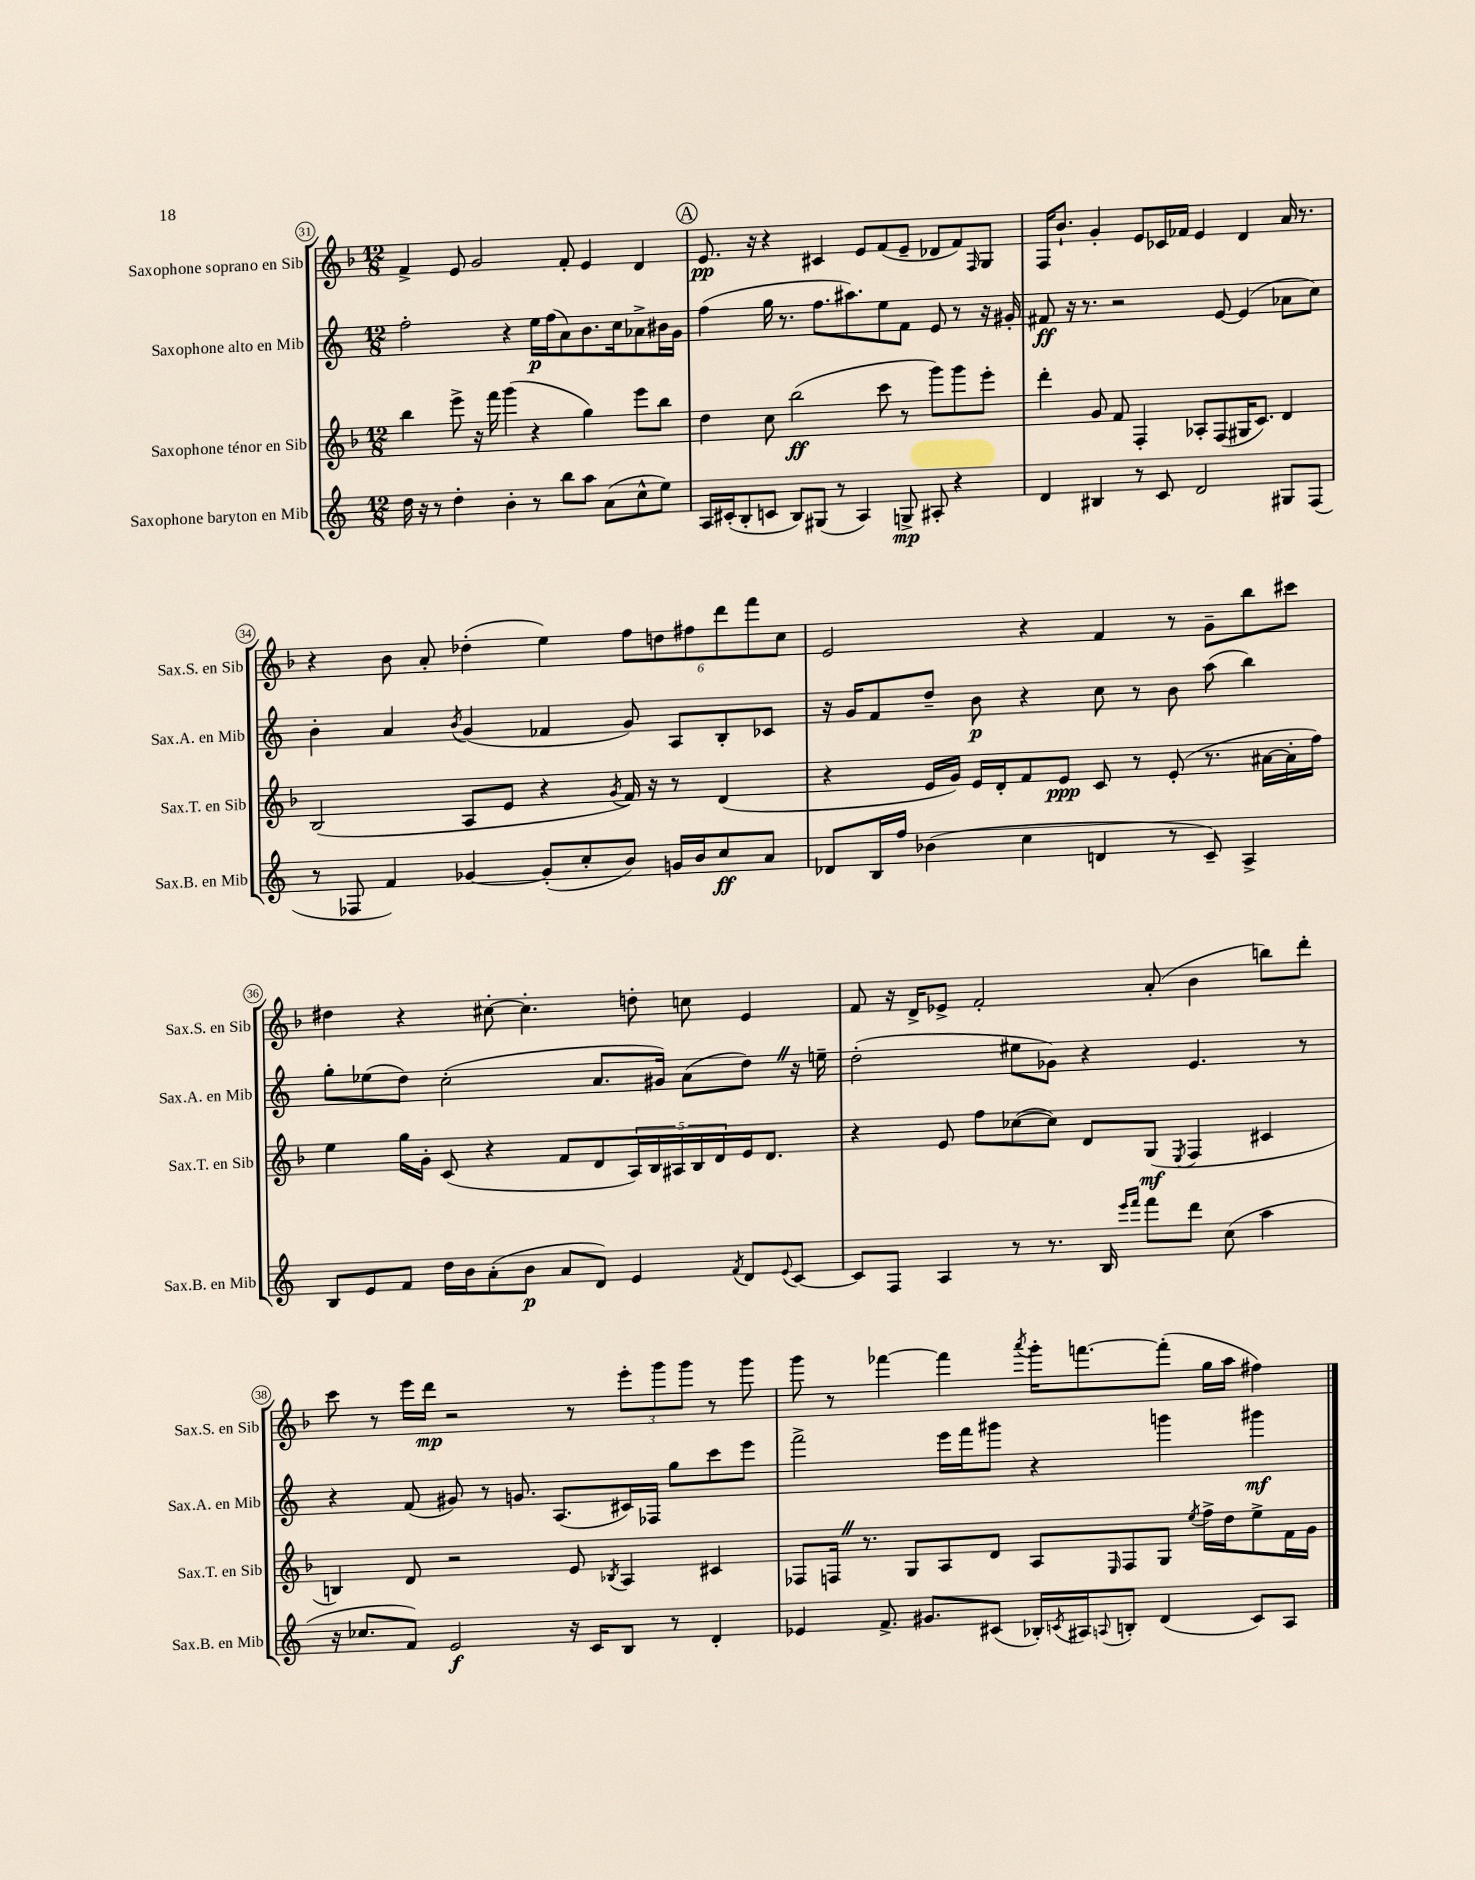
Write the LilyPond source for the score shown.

<<
\new StaffGroup <<
\new Staff = "s0" \with { instrumentName = "Saxophone soprano en Sib" shortInstrumentName = "Sax.S. en Sib" } {
    \clef treble \key f \major \numericTimeSignature \time 12/8
    f'4-> e'8 g'2 f'8-. e'4 d'4 |
    \mark \markup { \circle "A" } e'8.\pp r16 r4 cis'4 e'8 f'8( e'8-- des'8 f'8) \grace { f16 } g8 |
    f16 bes'8.-! g'4-. e'8 ces'16 fes'16 e'4 d'4 a'16 r8. |
    r4 bes'8 a'8-. des''4-.( e''4) \tuplet 6/4 { f''8 d''8 fis''8 d'''8 f'''8 c''8 } |
    e'2 r4 f'4 r8 g'8-- bes''8 cis'''8 |
    dis''4 r4 cis''8~-. cis''4.-. d''8-. c''8 e'4 |
    f'8 r16 d'16-> ees'8-> f'2-. a'8-.( bes'4 b''8) d'''8-. |
    c'''8 r8 e'''16 d'''16\mp r2 r8 \tuplet 3/2 { e'''8-. g'''8 g'''8 } r8 g'''8 |
    g'''8 r8 fes'''4~ fes'''4 \acciaccatura { a'''8 } g'''16-. f'''8.~ f'''8-.( g''16 a''16 fis''4) \bar "|." |
}
\new Staff = "s1" \with { instrumentName = "Saxophone alto en Mib" shortInstrumentName = "Sax.A. en Mib" } {
    \clef treble \key c \major \numericTimeSignature \time 12/8
    f''2-. r4 e''16\p f''16( a'8) b'8. c''16 aes'8-> bis'16 g'16 |
    \mark \markup { \circle "A" } f''4( g''16 r8. f''8. ais''8.) e''8 f'8 e'8 r8 r16 gis'16-. |
    fis'8\ff r16 r8. r2 e'8~ e'4( aes'8 c''8) |
    b'4-. a'4 \acciaccatura { b'8 } g'4( fes'4 g'8) a8 b8-. ces'8 |
    r16 g'16 f'8 d''8-- b'8\p r4 c''8 r8 b'8 a''8( b''4) |
    g''8-. ees''8( d''8) c''2-.( a'8. gis'16) a'8( d''8) \once \override BreathingSign.text = \markup { \musicglyph "scripts.caesura.straight" } \breathe r16 e''16-- |
    d''2-.( eis''8 ges'8) r4 e'4. r8 |
    r4 f'8( gis'8) r8 g'8. a8.( cis'16) fes16 g''8 c'''8 e'''8 |
    f'''2-> e'''16 f'''16 gis'''8 r4 g'''4 gis'''4\mf \bar "|." |
}
\new Staff = "s2" \with { instrumentName = "Saxophone ténor en Sib" shortInstrumentName = "Sax.T. en Sib" } {
    \clef treble \key f \major \numericTimeSignature \time 12/8
    bes''4 e'''8-> r16 f'''16 g'''4( r4 g''4) e'''8 bes''8 |
    \mark \markup { \circle "A" } d''4 c''8 bes''2\ff( c'''8 r8 g'''8) g'''8 e'''8-. |
    d'''4-. g'8 f'8 f4-. aes8-. f8( gis16 c'8.) d'4 |
    bes2( a8 e'8 r4 \acciaccatura { g'8 } f'16) r16 r8 d'4( |
    r4 e'16 g'16) e'16 d'16-. f'8 e'8\ppp c'8 r8 e'8-.( r8. ais'16~ ais'16-. f''16) |
    e''4 g''16 g'16-. c'8( r4 f'8 d'8 \tuplet 5/4 { a16) bes16 ais16 bes16 d'16 } e'16 d'8. |
    r4 e'8 f''8 ces''8~( ces''8) d'8 g8\mf( \acciaccatura { e8 } f4 cis'4 |
    b4) d'8 r2 e'8 \acciaccatura { bes8 } a4 cis'4 |
    fes8 f16 \once \override BreathingSign.text = \markup { \musicglyph "scripts.caesura.straight" } \breathe r8. g8 a8 d'8 a8 \grace { e16 } f8 g8 \acciaccatura { e''8 } f''16-> d''16 e''8-> f'16 g'16 \bar "|." |
}
\new Staff = "s3" \with { instrumentName = "Saxophone baryton en Mib" shortInstrumentName = "Sax.B. en Mib" } {
    \clef treble \key c \major \numericTimeSignature \time 12/8
    d''16 r16 r8 d''4-. b'4-. r8 b''8 a''8 a'8( c''8-^ e''8) |
    \mark \markup { \circle "A" } a16 cis'16-.( b8-. c'8 b8) gis8( r8 a4) g8->\mp ais8-. r4 |
    d'4 bis4 r8 c'8 d'2 gis8 f8( |
    r8 fes8 f'4) ges'4~ ges'8-.( c''8-. b'8) g'16 b'16 c''8\ff a'8 |
    des'8 b16 f''16 bes'4( c''4 d'4 r8 c'8--) a4-> |
    b8 e'8 f'8 d''16 b'16 a'8-.( b'8\p a'8 d'8) e'4 \acciaccatura { f'8 } d'8 \appoggiatura { e'8 } c'8~ |
    c'8 f8 a4 r8 r8. b16 \grace { e'''16 f'''16 } f'''8 d'''8 c''8( a''4 |
    r16 ces''8. f'8) e'2\f r16 c'16 b8 r8 d'4-. |
    ees'4 f'8.-> gis'8. cis'8( bes16-.) \acciaccatura { c'8 } ais16 \appoggiatura { a8 } b8-. d'4( c'8) a8 \bar "|." |
}
>>
>>
\layout { \context { \Score currentBarNumber = #31 \override BarNumber.stencil = #(make-stencil-circler 0.1 0.3 ly:text-interface::print) } }
